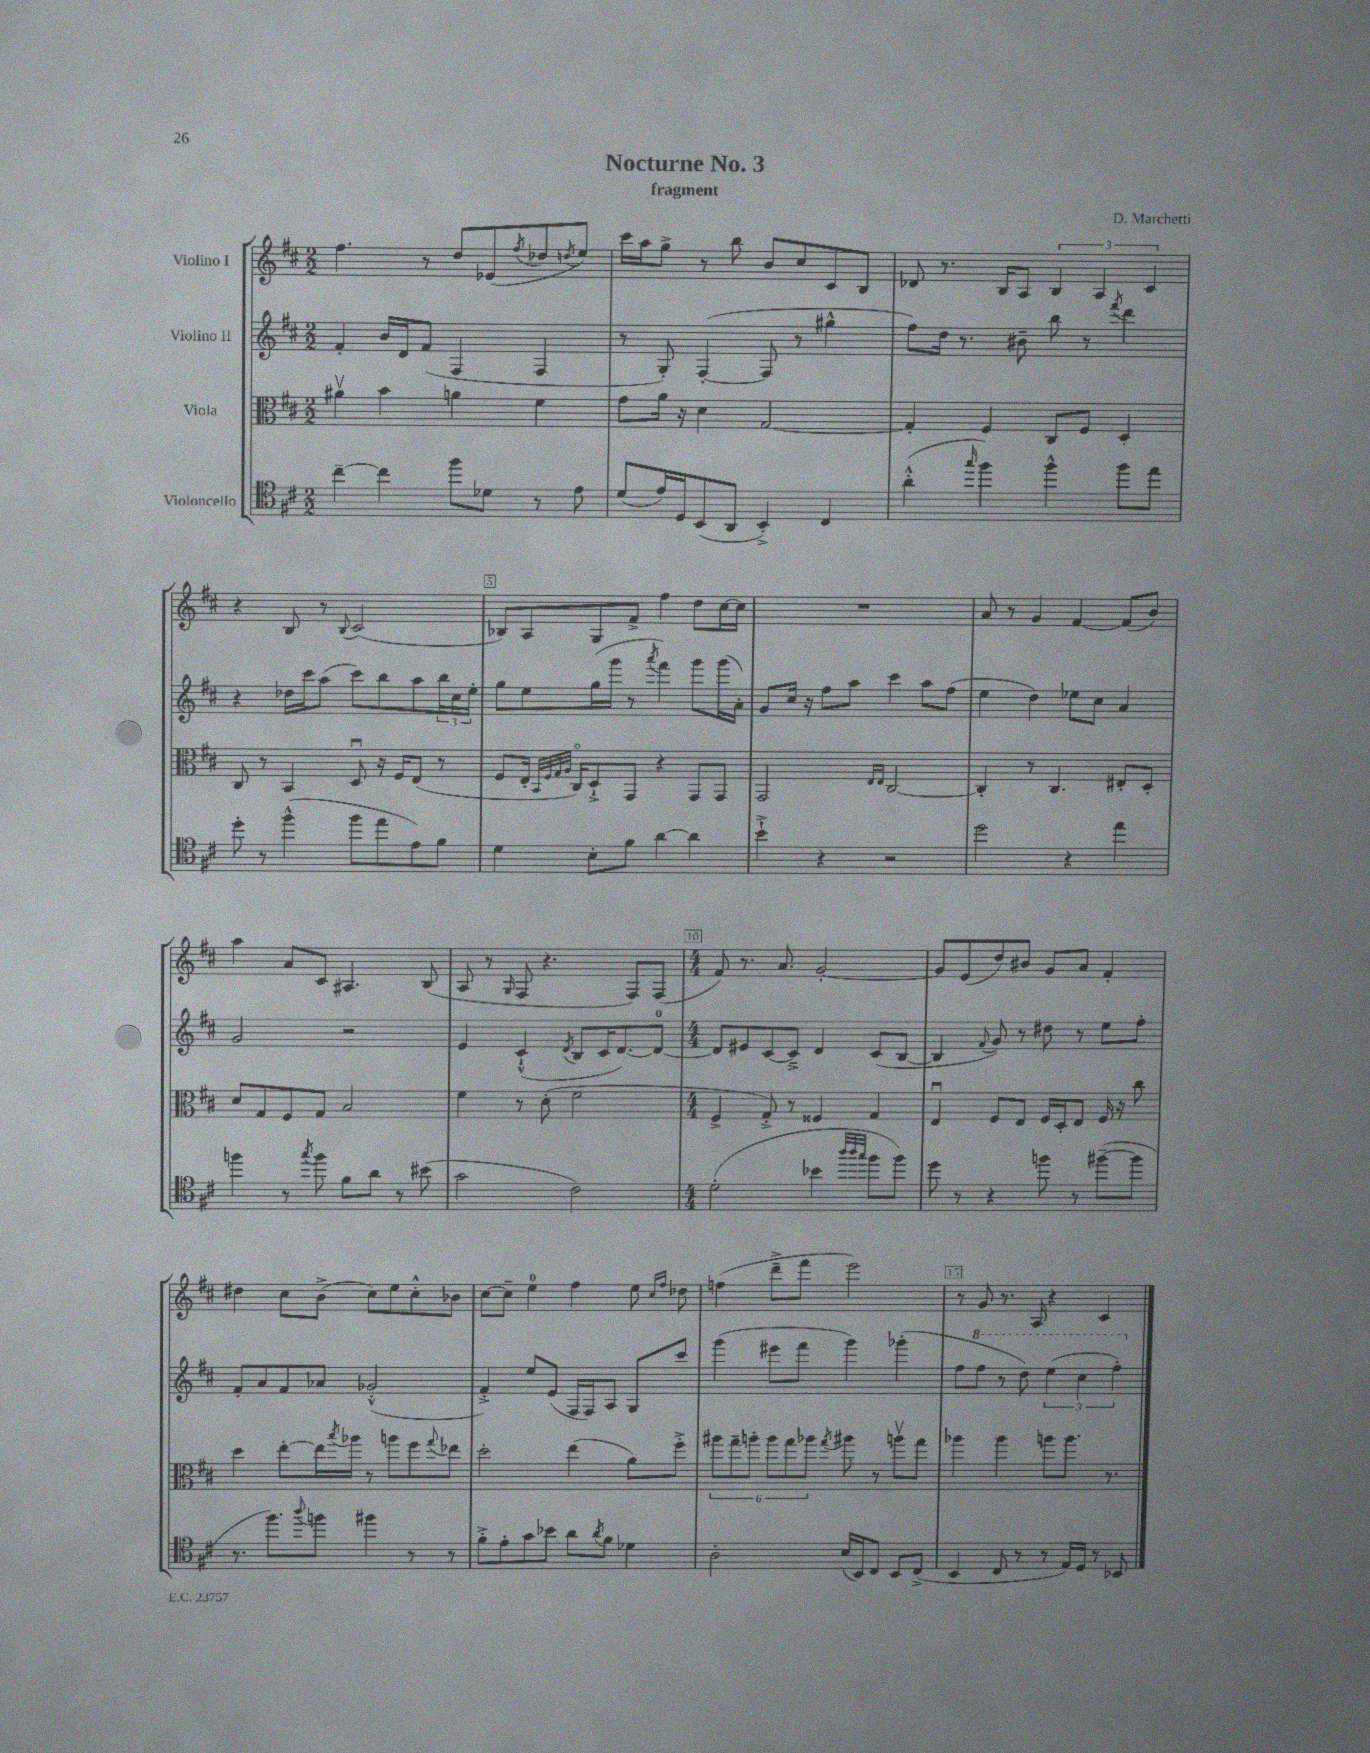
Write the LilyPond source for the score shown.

\header { title = "Nocturne No. 3" composer = "D. Marchetti" subtitle = "fragment" }
<<
\new StaffGroup <<
\new Staff = "s0" \with { instrumentName = "Violino I" } {
    \clef treble \key d \major \numericTimeSignature \time 2/2
    fis''4. r8 d''8 ees'8( \acciaccatura { fis''8 } des''8 \acciaccatura { d''8 } e''8) |
    cis'''16 a''16 g''8-> r8 b''8 b'8 cis''8 cis'8 b8 |
    des'8 r8. b16 a8 \tuplet 3/2 { b4 a4 cis'4 } |
    r4 b8 r8 \appoggiatura { b8 } cis'2( |
    bes8) a8 g8 fis'8-> fis''4 d''8 cis''16~ cis''16 |
    R1 |
    a'8 r8 g'4 fis'4~ fis'8( b'8) |
    a''4 a'8 cis'8 ais4. b8( |
    a8 r8 \grace { g16 } fis8 r4. fis8) fis8( |
    \numericTimeSignature \time 4/4 fis'8) r8. a'8. g'2~-. |
    g'8 e'8( d''8) bis'8 g'8 a'8 fis'4-. |
    dis''4 cis''8 b'8->( cis''8) e''8 cis''8-.-^ bes'8 |
    cis''8~ cis''8-- e''4-0 fis''4 e''8 \grace { cis''16 fis''16 } des''8 |
    f''4( d'''8---> fis'''8 e'''2) |
    r8 g'8 r8. a16 r4 cis'4 \bar "|." |
}
\new Staff = "s1" \with { instrumentName = "Violino II" } {
    \clef treble \key d \major \numericTimeSignature \time 2/2
    fis'4-. b'16 d'16 fis'8( fis4 fis4 |
    r8 g8-.) fis4~-.( fis8 r8 gis''4-^ |
    fis''8) d''16 r8. bis'8-- b''8 r8 \acciaccatura { fis'''8 } d'''4 |
    r4 des''16 cis'''16 a''8( cis'''8) b''8 a''8 \tuplet 3/2 { b''16 cis''16 e''16-. } |
    g''8 e''8 g''16( g'''16 r8 \acciaccatura { a'''8 } fis'''4) g'''8 g'''16( a'16-.) |
    g'8 cis''16 r16 fis''8 a''8 cis'''4 a''8 fis''8( |
    e''4 d''4) ees''8 cis''8 a'4 |
    g'2 r2 |
    e'4 cis'4-!-^( \acciaccatura { d'8 } b8 cis'16 d'8.~) d'8-0~ |
    \numericTimeSignature \time 4/4 d'8 eis'8 cis'8~ cis'8---> d'4 cis'8( b8~ |
    b4 \appoggiatura { fis'8 } g'8) r8 dis''8 r8 e''8 fis''8-. |
    fis'8-. a'8 fis'8 aes'8 ges'2-.-^( |
    fis'4-.->) e''8 e'8( fis16 fis16) a8 g8 cis'''8 |
    g'''4( eis'''8 fis'''8 g'''4) ges'''4-.( |
    fis''8 \ottava #1 fis'''8 r8 d'''8) \tuplet 3/2 { e'''4( cis'''4 fis'''4-.) \ottava #0 } \bar "|." |
}
\new Staff = "s2" \with { instrumentName = "Viola" } {
    \clef alto \key d \major \numericTimeSignature \time 2/2
    ais'4\upbow b'4 a'4 fis'4 |
    g'8 a'16 r16 d'4 g2~ |
    g4-. fis4 cis8 fis8 d4-. |
    cis8 r8 b,4 d8\downbow r16 fis16 e8( r8 |
    fis8 e16-. \grace { b,32 fis32 g32 a32 } cis16\flageolet) d8-!-> g,8 r4 g,8 g,8 |
    g,2 \grace { e16 e16 } cis2~ |
    cis4-. r8 cis4. eis8-. d8-. |
    d'8 g8 fis8 g8 b2 |
    fis'4 r8 d'8-.( fis'2 |
    \numericTimeSignature \time 4/4 fis4-> g8-.->) r8 fisis4 g4 |
    e4\downbow fis8 e8 fis16 d16-. e8 fis16 r16 cis''8 |
    d''4 e''8~-. e''16 \acciaccatura { b''8 } aes''16 r8 a''8 fis''8 \appoggiatura { g''8 } ees''8 |
    d''2-. e''4( a'8) fis''8-.-> |
    \tuplet 6/4 { ais''8 g''8-- a''8-. a''8 g''8 aes''8 } \acciaccatura { g''8 } ais''8 r8 a''8\upbow g''8 |
    aes''4 aes''4 a''8 a''8. r8. \bar "|." |
}
\new Staff = "s3" \with { instrumentName = "Violoncello" } {
    \clef tenor \key d \major \numericTimeSignature \time 2/2
    cis''4~-- cis''4 fis''8 des'8 r8 e'8 |
    d'8( e'16) d16 b,8( a,8 b,4-.->) cis4 |
    a'4-.-^( \grace { g''16 } fis''4) fis''4-^ fis''8 e''8 |
    d''8-. r8 fis''4-^( fis''8 e''8 e'8) fis'8 |
    d'4 b8-. fis'8 a'4~ a'4 |
    b'4-!-> r4 r2 |
    d''2 r4 e''4 |
    f''4 r8 \acciaccatura { g''8 } f''8 fis'8 a'8 r8 bis'8( |
    g'2 cis'2) |
    \numericTimeSignature \time 4/4 d'2-.( bes'4 \grace { a''32 a''32 g''32 } fis''8 fis''8) |
    d''8 r8 r4 f''8 r8 fis''8~--( fis''8 |
    r8. fis''8.) \appoggiatura { a''8 } f''8 fis''4 r8 r8 |
    fis'8-.-> e'8-. g'8 bes'8 a'8 \acciaccatura { a'8 } fis'8 des'4 |
    a2-. b16( b,16) cis8 b,8 cis8->( |
    b,4 cis8 r8 r8 e16) d16 r8 bes,8 \bar "|." |
}
>>
>>
\layout { \context { \Score \override BarNumber.break-visibility = ##(#f #t #t) barNumberVisibility = #(every-nth-bar-number-visible 5) \override BarNumber.stencil = #(make-stencil-boxer 0.1 0.3 ly:text-interface::print) } }
